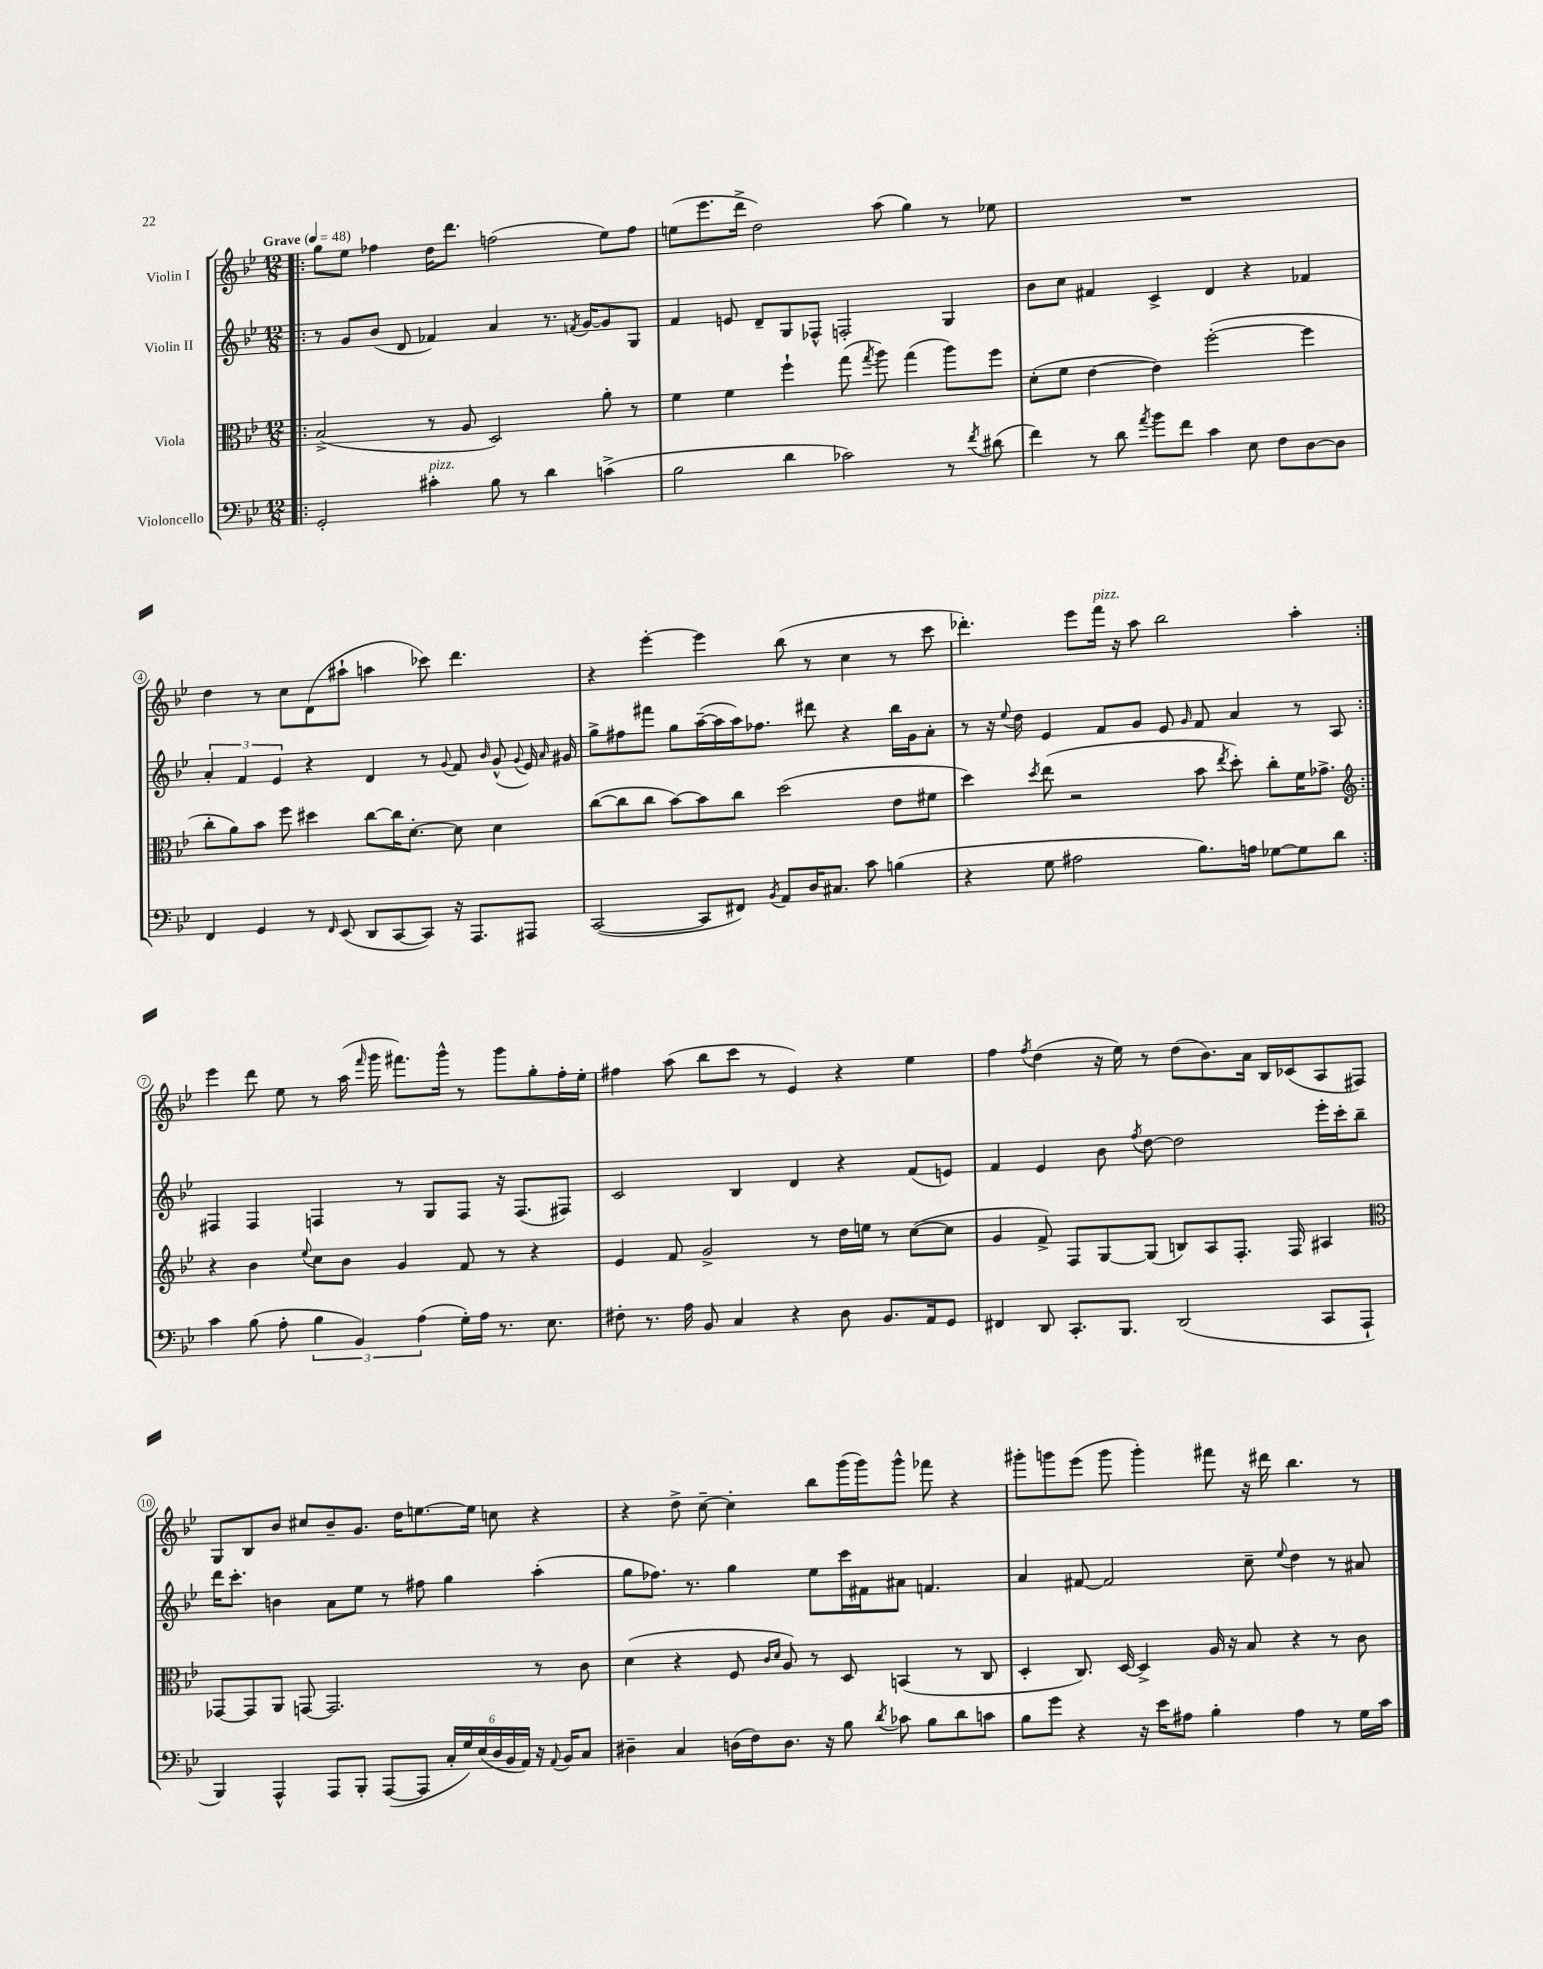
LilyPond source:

<<
\new StaffGroup <<
\new Staff = "s0" \with { instrumentName = "Violin I" } {
    \clef treble \key bes \major \numericTimeSignature \time 12/8 \tempo "Grave" 4 = 48
    \autoBeamOff \repeat volta 2 { \bar ".|:" g''8[ ees''8] fes''4 d''16[ d'''8.] f''2( ees''8[) f''8] |
    e''8[( ees'''8. d'''16]-> d''2) a''8( g''4) r8 ees''8 |
    R1. |
    d''4 r8 c''8[ d'8( ais''8]-! a''4 ces'''8) d'''4. |
    r4 ees'''4~-. ees'''4 bes''8( r8 c''4 r8 c'''8 |
    des'''4.-.) ees'''8[ f'''16]^\markup { \italic "pizz." } r16 a''8 bes''2 a''4-. | }
    ees'''4 d'''8 ees''8 r8 a''16( \grace { f'''16 } g'''16 fis'''8.[) g'''16]-^ r8 g'''8[ g''8-. f''16-. ees''16]-. |
    fis''4 a''8( bes''8[ c'''8] r8 ees'4) r4 ees''4 |
    f''4 \acciaccatura { f''8 } d''4( r16 ees''16) r8 d''8[( bes'8.) a'16] bes16[ ces'16( a8 fis8]) |
    g8[ bes8 bes'8] cis''8[ bes'8-- g'8.] d''16[ e''8.~ e''16] c''8 r4 |
    r4 d''8-> c''8~-- c''4-. bes''8[ g'''16( g'''16) g'''8]-^ fes'''8 r4 |
    gis'''8[-. g'''8 ees'''8]( g'''8 g'''4-.) fis'''8 r16 dis'''16 bes''4. r8 \bar "|." |
}
\new Staff = "s1" \with { instrumentName = "Violin II" } {
    \clef treble \key bes \major \numericTimeSignature \time 12/8
    \autoBeamOff \repeat volta 2 { \bar ".|:" r8 g'8[ bes'8]( d'8 fes'4) a'4 r8. \acciaccatura { f'8 } g'16[~ g'8 g8] |
    f'4 e'8 d'8[-- g8 fes8]-^ f2-. g4 |
    bes'8[ c''8] fis'4 c'4-> d'4 r4 fes'4 |
    \tuplet 3/2 { a'4-. f'4 ees'4 } r4 d'4 r8 \appoggiatura { g'8 } f'8 \grace { bes'16 } g'8-^( \appoggiatura { g'8 } ees'16) \grace { a'16 } gis'16 |
    g''8[-> fis''8 fis'''8] g''8[ a''16~--( a''16 a''16) fes''8.] dis'''8 r4 bes''16[ g'16 a'8]-. |
    r8 r16 \appoggiatura { ees''8 } d''16 ees'4 f'8[ g'8] ees'8 \grace { g'16 } f'8 a'4 r8 a8 | }
    fis4 fis4 f4 r8 g8[ f8] r16 f8.[( fis8]) |
    c'2 bes4 d'4 r4 f'8[( e'8]) |
    f'4 ees'4 bes'8 \acciaccatura { f''8 } d''8~ d''2 ees'''16[-. c'''16-. bes''8]-- |
    d'''16[ c'''8.]-. b'4 a'8[ ees''8] r8 fis''8 g''4 a''4-.( |
    g''8[ fes''8.]) r8. g''4 ees''8[ c'''16 fis'16 ais'8] f'4. |
    a'4 fis'8~ fis'2 c''8-- \appoggiatura { ees''8 } d''4 r8 ais'8 \bar "|." |
}
\new Staff = "s2" \with { instrumentName = "Viola" } {
    \clef alto \key bes \major \numericTimeSignature \time 12/8
    \autoBeamOff \repeat volta 2 { \bar ".|:" bes2->( r8 a8 d2) a'8-. r8 |
    f'4 f'4 f''4-! g''8( \acciaccatura { g''8 } a''8) g''4( a''8[) f''8] |
    d'8[-.( f'8] ees'4~ ees'4) f''2~-.( f''4 |
    c''8[-. a'8) bes'8] f''8 dis''4 c''8[~ c''16 d'8.]~-. d'8 d'4 |
    c''8[~( c''8 c''8] bes'8[~) bes'8 c''8] d''2( ees'8[ fis'8] |
    d''4) \acciaccatura { d''8 } ees''8( r2 bes'8 \acciaccatura { ees''8 } d''8-.) c''8[-. f'16 ges'8.]-> | }
    \clef treble r4 bes'4 \appoggiatura { ees''8 } c''8[ bes'8] g'4 f'8 r8 r4 |
    ees'4 f'8 g'2-> r8 d''16[ e''16] r8 c''8[~( c''8] |
    g'4 f'8->) f8[ g8~ g8]( b8[) a8 f8.]-. f16 ais4 |
    \clef alto ges,8[~ ges,8 a,8] g,8~ g,2. r8 c'8 |
    d'4( r4 f8 \grace { c'16[ d'16] } a8) r8 d8 b,4( r8 c8 |
    d4-. c8.) d16~ d4-> a16 r16 bes8 r4 r8 c'8 \bar "|." |
}
\new Staff = "s3" \with { instrumentName = "Violoncello" } {
    \clef bass \key bes \major \numericTimeSignature \time 12/8
    \autoBeamOff \repeat volta 2 { \bar ".|:" g,2-. cis'4-.^\markup { \italic "pizz." } bes8 r8 d'4 c'4->( |
    bes2 d'4 ces'2) r8 \acciaccatura { f'8 } dis'8( |
    f'4) r8 d'8 \acciaccatura { a'8 } bes'8[ f'8] c'4 ees8 f8[ d8~ d8] |
    f,4 g,4 r8 \grace { f,16 } ees,8( d,8[ c,8~ c,8]) r16 a,,8.[ ais,,8] |
    c,2~( c,8[ fis,8]) \acciaccatura { bes,8 } a,8[ d16 cis8.] c'8 b4( |
    r4 g8 ais2 bes8.[) a16] ges8[~ ges8 d'8] | }
    c'4 bes8( a8-. \tuplet 3/2 { bes4 bes,4) a4( } g16[-.) a16] r8. ees8. |
    fis8-. r8. a16 bes,8 c4 r4 d8 bes,8.[ a,16 g,8] |
    fis,4 d,8 c,8.[-. bes,,8.] d,2( c,8[ a,,8]-! |
    bes,,4) a,,4-^ a,,8[ bes,,8]-. a,,8[~( a,,8] \tuplet 6/4 { c16[-. g16) ees16( d16 bes,16 a,16]) } r16 \appoggiatura { a,8 } bes,16[ c8] |
    dis4-- c4 d16[( f16) d8.] r16 bes8 \acciaccatura { d'8 } ces'8 bes8[ d'8 c'8] |
    bes8[ g'8] r4 r16 ees'16[ ais8] bes4-. ais4 r8 g16[ c'16] \bar "|." |
}
>>
>>
\layout { \context { \Score \override BarNumber.stencil = #(make-stencil-circler 0.1 0.3 ly:text-interface::print) } }
